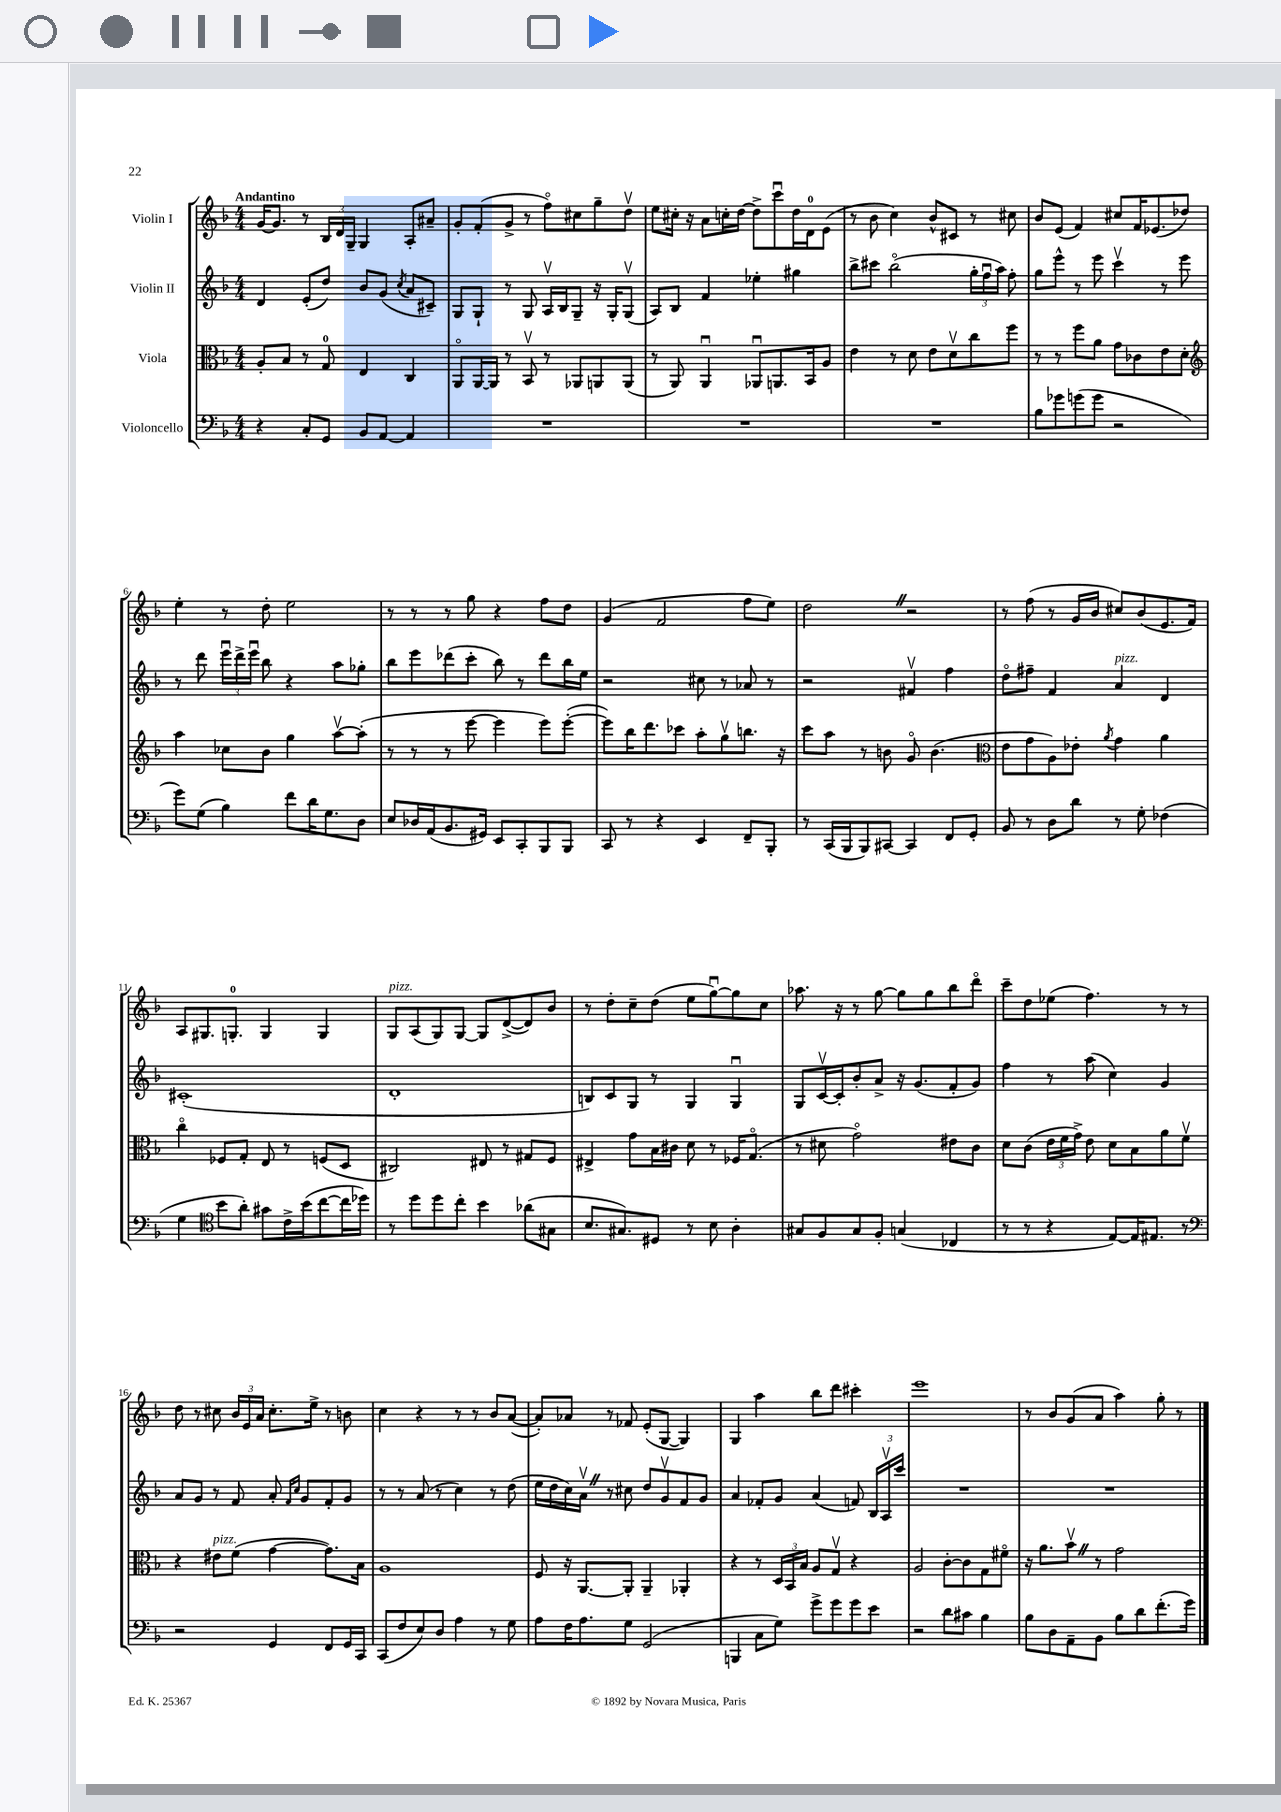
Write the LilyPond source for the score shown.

<<
\new StaffGroup <<
\new Staff = "s0" \with { instrumentName = "Violin I" } {
    \clef treble \key f \major \numericTimeSignature \time 4/4 \tempo "Andantino"
    \autoBeamOff g'16[~ g'8.] r8 \tuplet 3/2 { bes16[ d'16 g16]-- } g4 a8[-. ais'8]-- |
    g'8[-. f'8-.( g'8]-> r8 f''8[\flageolet) cis''8 g''8-- d''8]\upbow |
    e''8[ cis''16]-. r16 a'8[ c''16-. d''16]~ d''8[-> c'''8\downbow d''16 d'16-0 e'8]( |
    r8 bes'8 c''4) bes'8[-^ cis'8] r8 cis''8 |
    bes'8[ e'8]( f'4) cis''8[ f'16 ees'8.( des''8]) |
    e''4-. r8 d''8-. e''2 |
    r8 r8 r8 g''8 r4 f''8[ d''8] |
    g'4( f'2 f''8[ e''8]) |
    d''2 \once \override BreathingSign.text = \markup { \musicglyph "scripts.caesura.straight" } \breathe r2 |
    r8 f''8( r8 g'16[ bes'16] cis''8[) bes'8( e'8. f'16]) |
    a8[ gis8. g8.]-0-. g4 g4 |
    g8[^\markup { \italic "pizz." } a8( g8) g8]~ g8[ d'8~->( d'8) bes'8] |
    r8 d''8[-. c''8-- d''8]( e''8[ g''8~\downbow) g''8 c''8] |
    aes''8. r16 r8 g''8~ g''8[ g''8 bes''8 d'''8]\flageolet |
    c'''8[-- d''8 ees''8]( f''4.) r8 r8 |
    d''8 r8 cis''8 \tuplet 3/2 { bes'16[ e'16 a'16] } cis''8.[-. e''16]-> r8 b'8 |
    c''4 r4 r8 r8 bes'8[ a'8]~( |
    a'8[-.) aes'8] r8 fes'8 e'8[-.( g8]~ g4) |
    g4 a''4 bes''8[ d'''8] cis'''4-. |
    e'''1 |
    r8 bes'8[ g'8( a'8] a''4) g''8-. r8 \bar "|." |
}
\new Staff = "s1" \with { instrumentName = "Violin II" } {
    \clef treble \key f \major \numericTimeSignature \time 4/4
    \autoBeamOff d'4 e'8[-.( d''8]) bes'8[ g'8]( \acciaccatura { c''8 } a'8[ cis'8]--) |
    g8[ g8]-! r8 g8 a16[\upbow bes16 g8]-- r16 g16[-. g8]\upbow( |
    a8[) bes8] f'4 ees''4-. gis''4 |
    bes''8[-> cis'''8] bes''2\flageolet( \tuplet 3/2 { g''16[-. f''16\downbow a''16]) } f''8-. |
    g''8[ e'''8]-^ r8 e'''8 c'''4\upbow r8 e'''8 |
    r8 d'''8 \tuplet 3/2 { e'''16[\downbow d'''16-> e'''16]\downbow } bes''8 r4 a''8[ ges''8]-. |
    bes''8[ e'''8 des'''8( c'''8]-. bes''8) r8 des'''8[ bes''16 e''16] |
    r2 cis''8 r8 aes'8 r8 |
    r2 fis'4\upbow f''4 |
    d''8[\flageolet fis''8]-- f'4 a'4^\markup { \italic "pizz." } d'4 |
    cis'1-.( |
    d'1-. |
    b8[) c'8 g8] r8 g4 g4\downbow |
    g8[ c'16~\upbow c'16-. bes'8-. a'8]-> r16 g'8.[( f'8-. g'8]) |
    f''4 r8 a''8( c''4) g'4 |
    a'8[ g'8] r8 f'8 a'8-. \grace { f'16[ c''16] } g'8[ f'8-. g'8] |
    r8 r8 a'8( r8 c''4) r8 d''8( |
    e''16[ d''16 c''16) a'16]\upbow \once \override BreathingSign.text = \markup { \musicglyph "scripts.caesura.straight" } \breathe r8 cis''8 d''8[ g'8\upbow f'8 g'8] |
    a'4 fes'8[-. g'8] a'4( f'8) \tuplet 3/2 { bes16[ a16\upbow c'''16] } |
    R1 |
    R1 \bar "|." |
}
\new Staff = "s2" \with { instrumentName = "Viola" } {
    \clef alto \key f \major \numericTimeSignature \time 4/4
    \autoBeamOff a8[-. bes8] r8 g8-0 e4 c4 |
    a,8[\flageolet a,16~ a,16] r8 bes,8\upbow r8 aes,8[ a,8 a,8]( |
    r8 a,8) a,4\downbow aes,8[\downbow a,8. bes,16 a8] |
    e'4 r8 d'8 e'8[ d'8\upbow c''8 f''8] |
    r8 r8 f''8[ a'8] g'8[ ces'8 e'8 d'8]-. |
    \clef treble a''4 ces''8[ bes'8] g''4 a''8[~\upbow a''8]-.( |
    r8 r8 r8 e'''8~ e'''4 e'''8[) e'''8]~-.( |
    e'''8[) bes''16 d'''8. ces'''8] a''8[-. g''8\upbow b''8.] r16 |
    c'''8[ a''8] r8 b'8 g'8\flageolet b'4.( |
    \clef alto e'8[ g'8 a8) ees'8]-. \acciaccatura { a'8 } g'4 a'4 |
    c''4\flageolet fes8[ g8]-. e8 r8 f8[( d8] |
    cis2) eis8 r8 gis8[ f8] |
    eis4-> g'8[ bes16 cis'16] d'8 r8 fes16[ g8.]\flageolet( |
    r8 dis'8 g'2\flageolet) eis'8[ c'8] |
    d'8[ c'8]( \tuplet 3/2 { e'16[ f'16 g'16]->) } e'8 d'8[ bes8 a'8 f'8]\upbow |
    r4 eis'8[^\markup { \italic "pizz." } f'8]( g'4~ g'8.[) bes16] |
    a1 |
    f8 r16 a,8.[~ a,8]-. a,4-- aes,4-. |
    r4 r8 \tuplet 3/2 { d16[ bes,16 bes16] } a8[ g8]\upbow r4 |
    a2 c'8[~-. c'8 g8 fis'8]\flageolet |
    r16 a'8.[ bes'8]\upbow \once \override BreathingSign.text = \markup { \musicglyph "scripts.caesura.straight" } \breathe r8 g'2 \bar "|." |
}
\new Staff = "s3" \with { instrumentName = "Violoncello" } {
    \clef bass \key f \major \numericTimeSignature \time 4/4
    \autoBeamOff r4 c8[-. g,8] bes,8[ a,8]~ a,4 |
    R1 |
    R1 |
    R1 |
    bes8[ ges'8 g'8( g'8] r2 |
    g'8[) g8]( bes4) f'8[ d'16 g8. d8] |
    e8[ des16 a,16( bes,8. gis,16]) e,8[ c,8-. bes,,8 bes,,8] |
    c,8 r8 r4 e,4 f,8[-- bes,,8]-. |
    r8 c,16[( bes,,16 bes,,8) cis,8]~ cis,4 f,8[ g,8]-. |
    bes,8 r8 d8[ d'8] r8 g8-. fes4( |
    g4 \clef tenor bes'8[ a'8]-.) gis'8[ c'16-> bes'16( c''8~ c''16 des''16]) |
    r8 d''8[ d''8 c''8]-. bes'4 aes'8[( gis8] |
    bes8.[ gis8.) dis8] r8 bes8 a4-. |
    gis8[ f8 gis8 f8]-. g4( ces4 |
    r8 r8 r4 e8[~) e16 eis8.] r8 |
    \clef bass r2 g,4 f,8[ g,16 c,16] |
    c,8[( f8 e8) d8] a4 r8 g8 |
    a8[ f16 a8. g8] g,2( |
    b,,4 c8[ g8]) g'8[-> g'8 g'8 e'8] |
    r2 d'8[ cis'8] bes4 |
    bes8[ d8 a,8-- bes,8] bes8[ d'8 f'8.-.( g'16]) \bar "|." |
}
>>
>>
